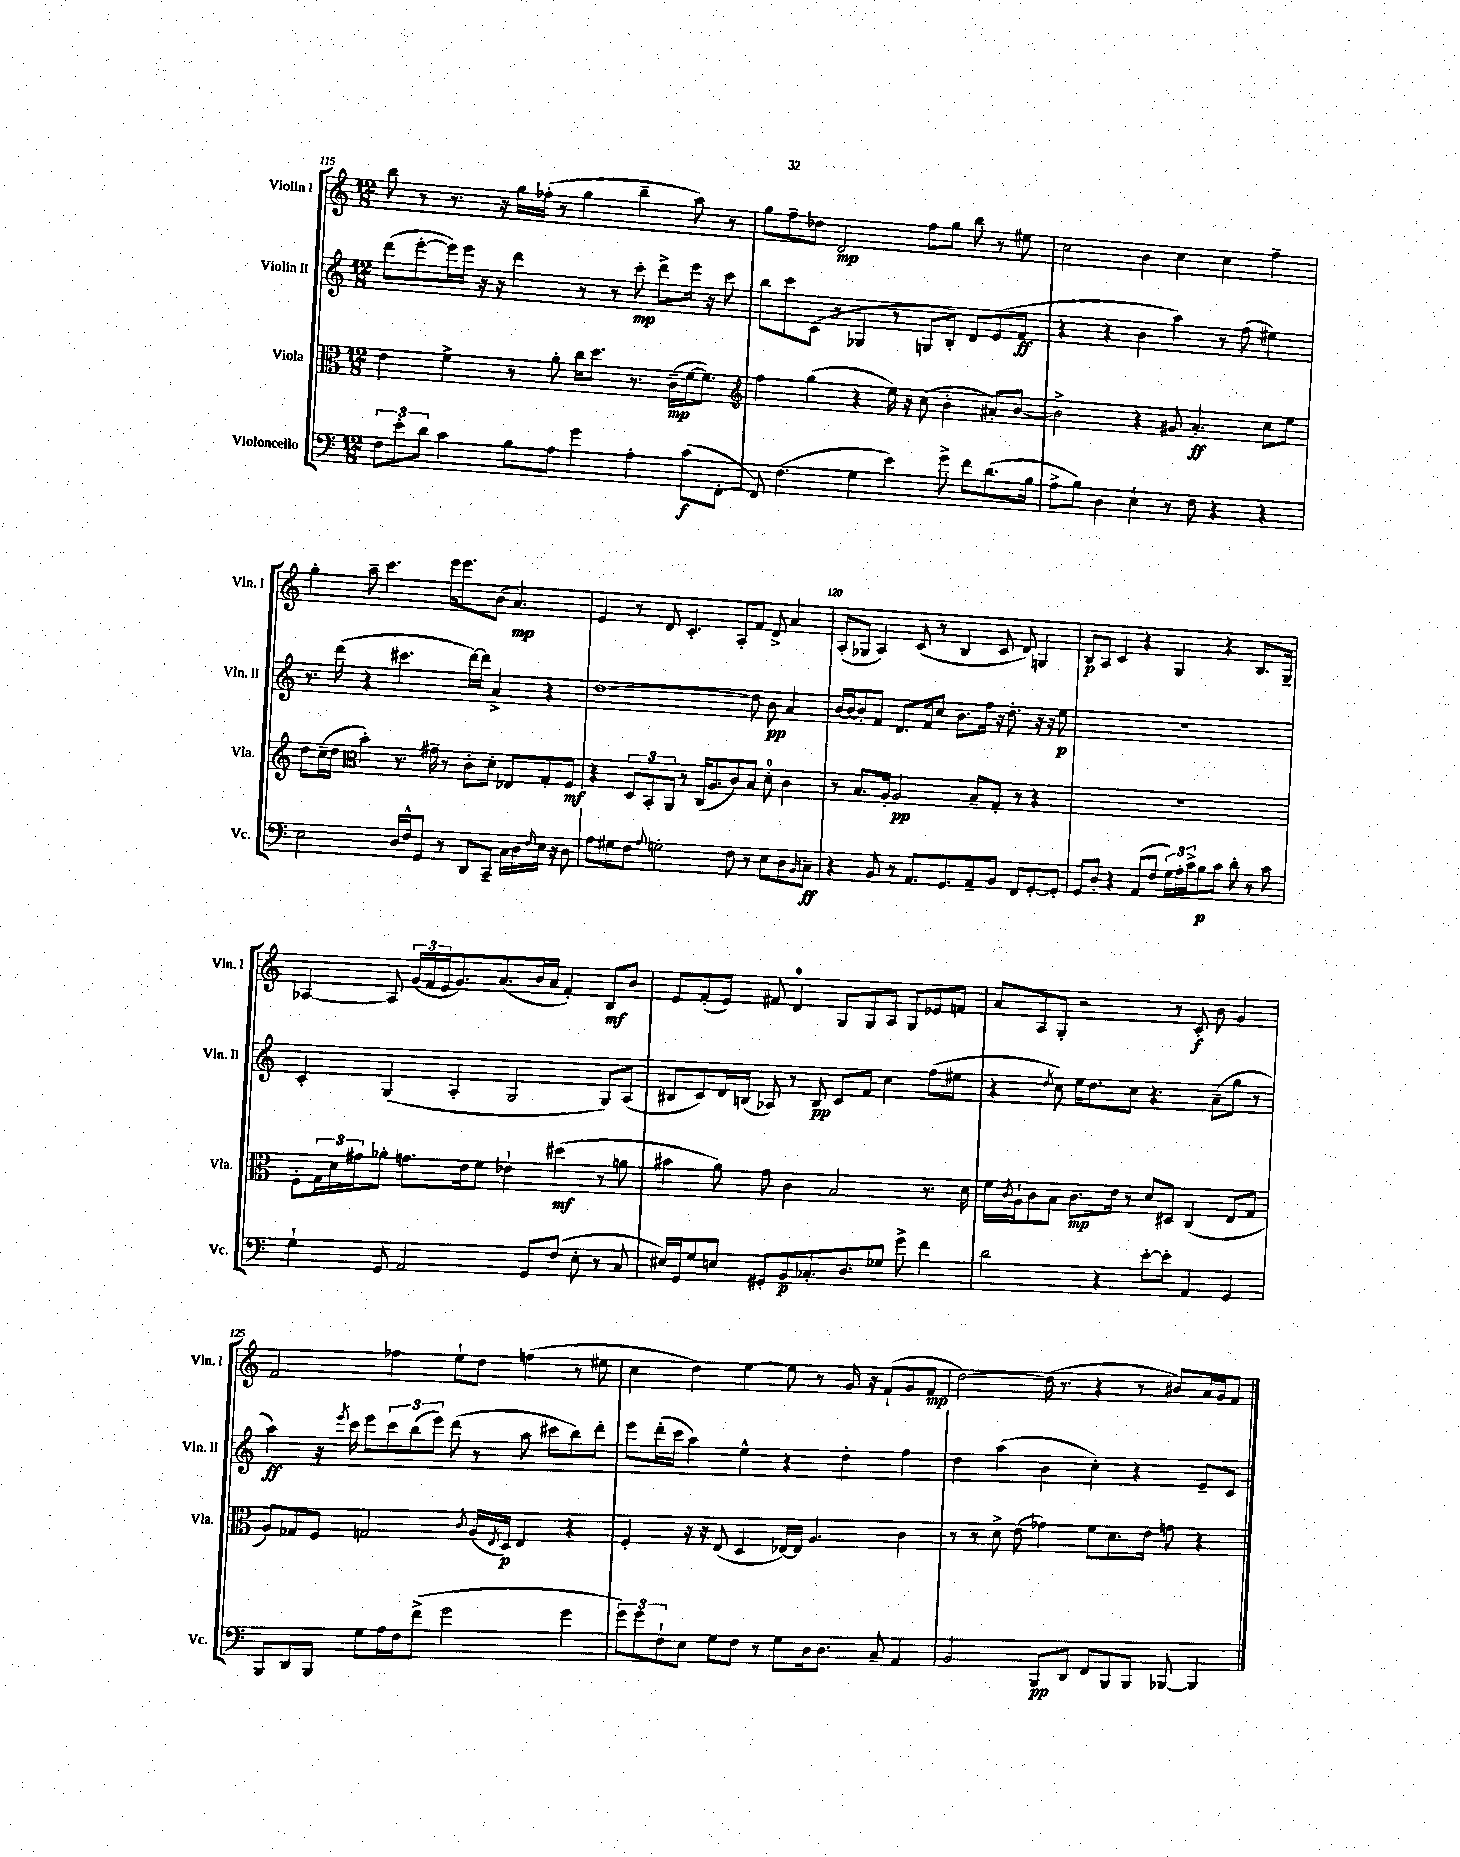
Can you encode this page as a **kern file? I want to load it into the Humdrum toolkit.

**kern	**kern	**kern	**kern
*staff4	*staff3	*staff2	*staff1
*clefF4	*clefC3	*clefG2	*clefG2
*k[]	*k[]	*k[]	*k[]
*M12/8	*M12/8	*M12/8	*M12/8
12F	4e	(8ddd	8bb
12e'	.	.	.
.	.	[8eee'	8r
12d	.	.	.
4c	4f^	16eee])	8.r
.	.	16eee	.
.	.	16r	.
.	.	16r	16r
8B	8r	4ddd	16gg
.	.	.	(16ff-'
8A	8a'	.	8r
4g	16cc	8r	4gg
.	8.dd	.	.
.	.	8r	.
4A'	8.r	8ccc'	4bb~
.	.	8ddd^	.
.	(16c~	.	.
(8c	[16f	16eee	8aa)
.	8.f])	16r	.
[8FF'	.	8ccc	8r
=	=	=	=
*	*clefG2	*	*
8FF])	4ff	8bb	8gg
(4.F	.	8ccc	8ff~
.	(4gg	(8c	8dd-
.	.	8r	2d
4G	4r	4G-	.
4e)	16ee)	8r	.
.	16r	.	.
.	(8cc	8G	8ff
8g^	4b'	8B')	8gg
8f	.	8d	8bb
(8.d	8a#')	(8e	8r
.	[8b	8f	8ee#
16B	.	.	.
=	=	=	=
8A^	2b^]	4r	2cc
8B)	.	.	.
4D	.	4r	.
4E`	4r	4b	4b
8r	8g#	4aa)	4cc
8F	4.a'	.	.
4r	.	8r	4cc
.	.	(8ff	.
4r	8cc	4ee#)	4ff~
.	8ee	.	.
=	=	=	=
2E	8dd	8.r	4gg'
.	(16cc~	.	.
.	16dd	(16ddd	.
*	*clefC3	*	*
.	4b')	4r	8aa~
.	.	.	4.ccc
16D	8.r	4.ccc#	.
16F^^	.	.	.
8GG	.	.	.
.	16g#~	.	.
8r	8r	.	16eee
.	.	.	8.eee
8DD	8c'	[16ddd)	.
.	.	16ddd]	.
8CC~	8d'	4a^	(8b
16C	8E-	.	4.a)
16D	.	.	.
16qqF	.	.	.
16E	8G'	4r	.
16r	.	.	.
8D	8F	.	.
=	=	=	=
8A	4r	[1dd	4e
8G#	.	.	.
8F	12D	.	8r
.	12BB'	.	.
8qqA	.	.	.
2G'	.	.	8d
.	12AA	.	.
.	8r	.	4.c'
.	(16C	.	.
.	8.A	.	.
8F	8c)	.	8A'
8r	8B	8dd]	8f
8E	8d'	8b	8d^
8D	4c	4a	4a
16qqBB	.	.	.
8C~	.	.	.
=	=	=	=
4r	8r	[16b	(8A'
.	.	16b_	.
.	8.B	8b']	8G-
8BB	.	8f	4A)
.	16A'	.	.
8r	2A	8.d	.
8.AA	.	.	(8c
.	.	16f	.
.	.	8cc	8r
8.GG	.	.	.
.	.	8.b	4B
8AA~	8B~	.	.
.	.	16ff	.
8BB	8G'	16r	8c
.	.	8.dd'	.
8FF	8r	.	8d)
[8GG'	4r	16r	4G
.	.	16r	.
8GG']	.	8ee	.
=	=	=	=
8GG	1.r	1.r	8B
8D'	.	.	8A
4r	.	.	4c
(8AA	.	.	4r
8F	.	.	.
24G)	.	.	4G
24A'	.	.	.
24c^	.	.	.
8B	.	.	.
8c	.	.	4r
8d'	.	.	.
8r	.	.	8.B
8c	.	.	.
.	.	.	16G~
=	=	=	=
4G`	8F'	4c'	[4A-
.	24G	.	.
.	24d	.	.
.	24g#	.	.
8GG	8a-'	(4G	8A-]
2AA	8.g	.	(24g
.	.	.	24f
.	.	.	24e
.	.	4A'	8.g)
.	16e	.	.
.	8f	.	.
.	.	.	(8.a
.	4e-`	2G	.
8GG	.	.	16b
.	.	.	16a
(8F	(4dd#	.	4f')
8E'	.	.	.
8r	8r	8G)	8B
8C	8a	(8A	8b
=	=	=	=
16E#)	4b#	8B#	8e
16GG	.	.	.
8G	.	8c)	(8f'
8E	8a)	16d	8e)
.	.	(16B	.
8GG#'	8g	8A-)	8f#
8BB	4c	8r	4d
8.C-'	.	8B	.
.	2B	8c	8G
8.D	.	.	.
.	.	8f	8G
8G-	.	4cc	8A
8g^	.	.	8G
4f	8.r	(8ff	8e-
.	.	8ee#	8f
.	16d	.	.
=	=	=	=
2d	16f	4r	8a
.	8qc	.	.
.	16A`	.	.
.	8c	.	8A
.	.	8qdd	.
.	8B	8cc)	8G'
.	8.c	16ee	2r
.	.	8.dd	.
4r	.	.	.
.	16e	.	.
.	8r	8cc	.
[8e'	8d	4.r	.
8e']	8D#	.	8r
4AA	(4C	.	8c'
.	.	(8a~	8b
4GG	8E	8gg	4g
.	8G	8r	.
=	=	=	=
8BBB	8A)	4aa)	2f
8DD	8G-	.	.
8BBB	8F	16r	.
.	.	8qeee	.
.	.	16ccc	.
8G	2G	8eee	.
16A	.	12ccc	4ff-
16F	.	.	.
.	.	(12bb	.
(8f^	.	.	.
.	.	12eee)	.
2g	.	(8ddd	8ee`
.	8qc	.	.
.	(16A	8r	8dd
.	8qE	.	.
.	16D)	.	.
.	4E	8aa	(4ff
.	.	8ccc#	.
4g	4r	8bb)	8r
.	.	8ddd'	8ee#
=	=	=	=
12g)	4F'	8eee	4cc
12g	.	.	.
.	.	(16ddd'	.
12F`	.	.	.
.	.	16ccc	.
8E	16r	4aa)	4dd)
.	16r	.	.
8G	(8E	.	.
8F	4D	4ee^^	[4ee
8r	.	.	.
8G	[16E-)	4r	8ee]
.	16E-]	.	.
16D	4.A	.	8r
8.D	.	.	.
.	.	4dd'	16g
.	.	.	16r
8C~	.	.	(8f`
4AA	4c	4ff	8g
.	.	.	8f
=	=	=	=
2BB	8r	4dd	[2dd)
.	8r	.	.
.	8d^	(4aa	.
.	(8e	.	.
8BBB	4g-)	4b	(16dd]
.	.	.	8.r
8DD	.	.	.
8FF	8f	4cc')	4r
8BBB	8.d	.	.
8BBB	.	4r	8r
.	16e	.	.
[8BBB-	8g	.	8b#)
4BBB-]	4r	8e~	16a
.	.	.	16g
.	.	8c	8f
==	==	==	==
*-	*-	*-	*-
